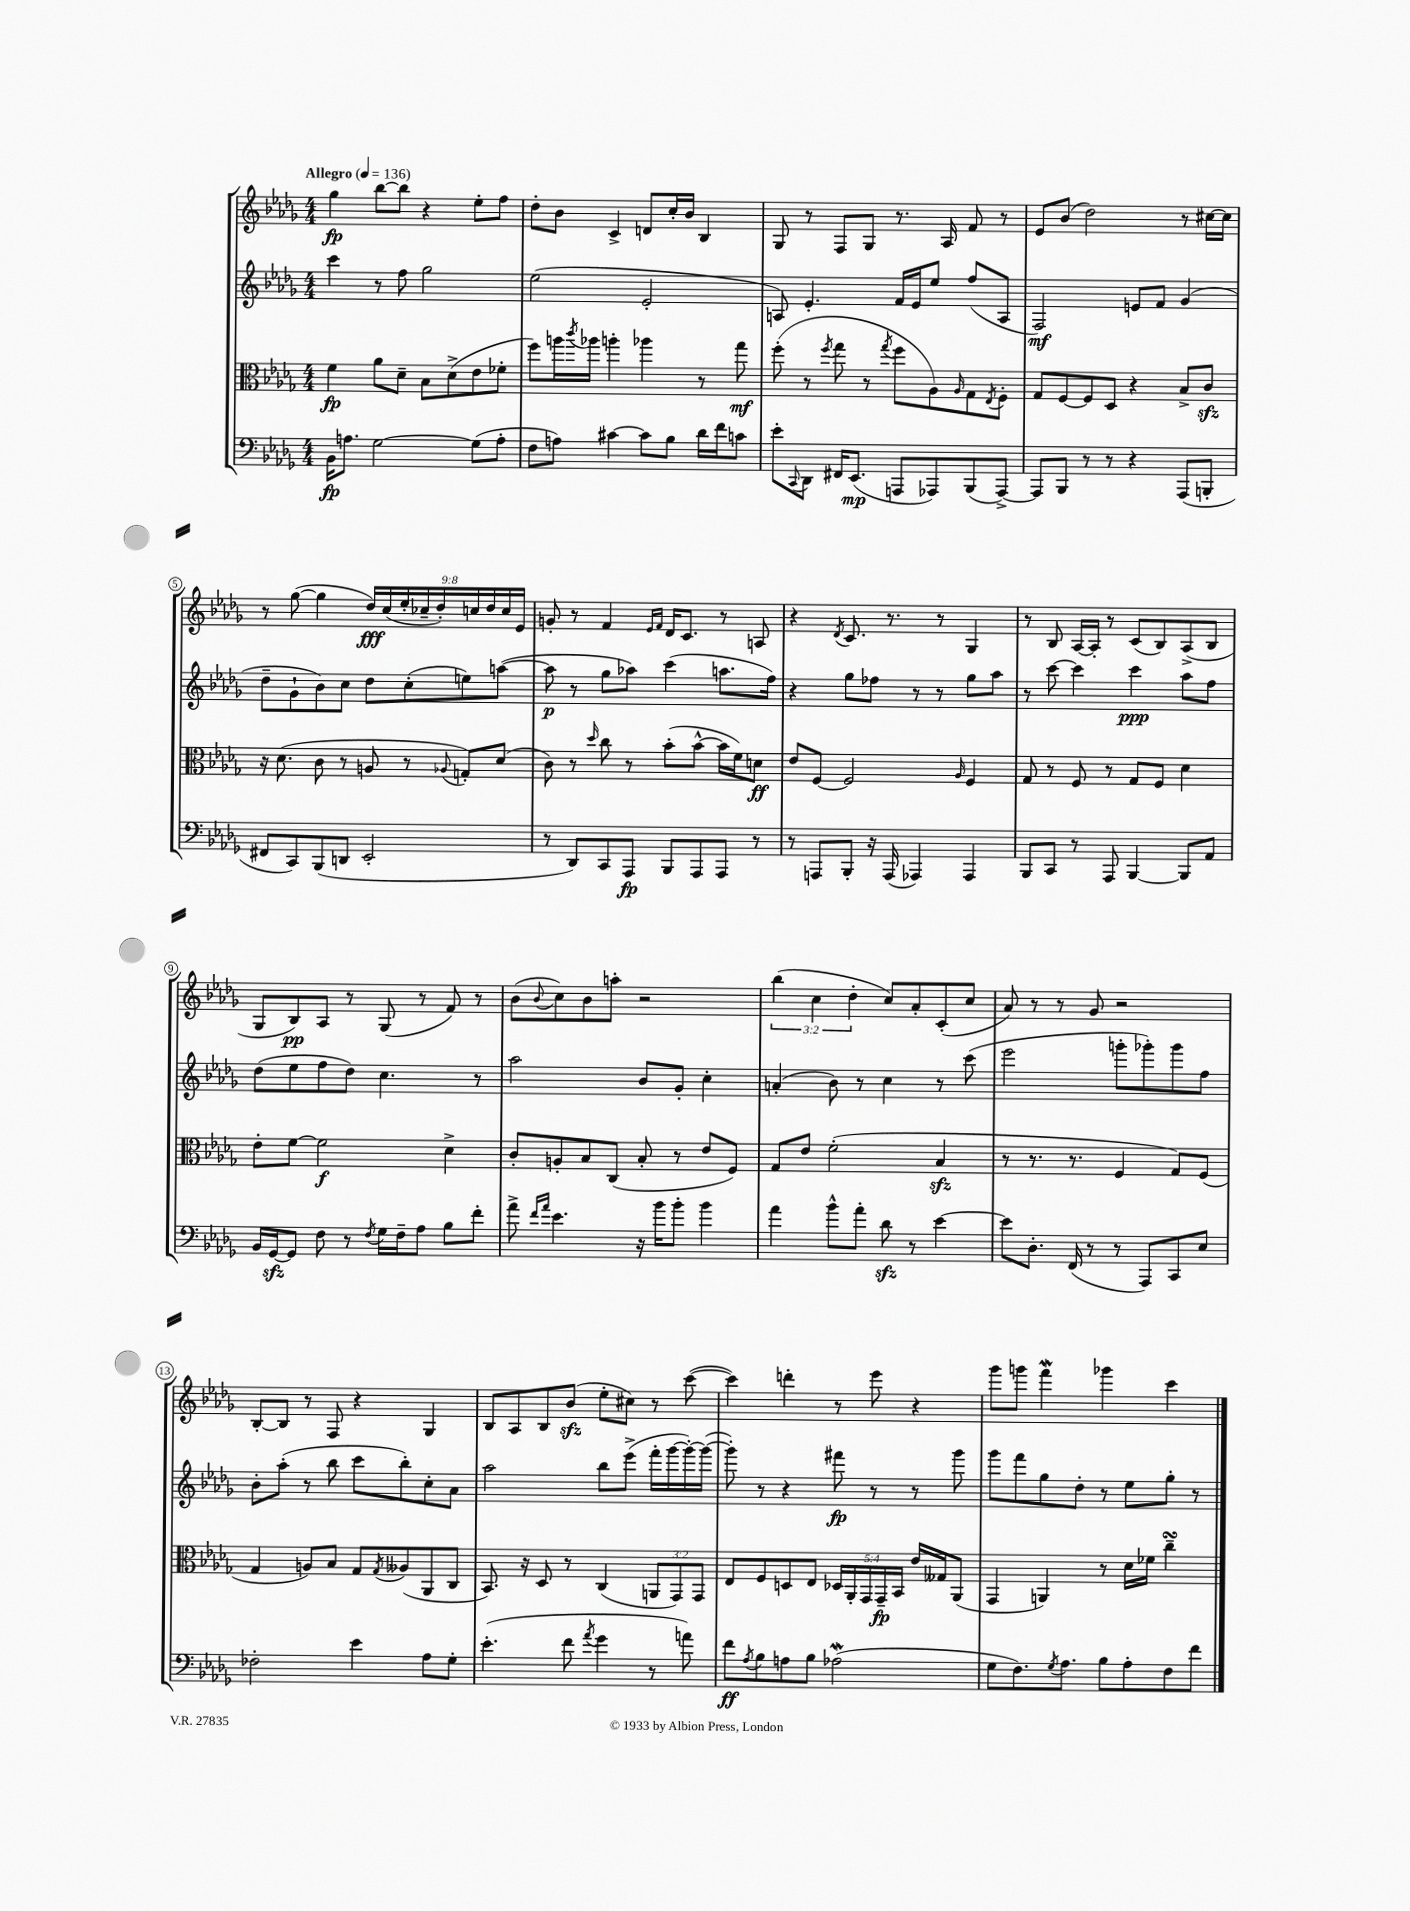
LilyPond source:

<<
\new StaffGroup <<
\new Staff = "s0" {
    \clef treble \key des \major \numericTimeSignature \time 4/4 \override Staff.TupletNumber.text = #tuplet-number::calc-fraction-text \tempo "Allegro" 4 = 136
    ges''4\fp bes''8~ bes''8 r4 ees''8-. f''8 |
    des''8-. bes'8 c'4-> d'8 c''16-. bes'16 bes4 |
    ges8 r8 f8 ges8 r8. aes16 f'8 r8 |
    ees'8 bes'8( des''2) r8 cis''16~ cis''16 |
    r8 ges''8~( ges''4 \tuplet 9/8 { des''16\fff) c''16( ees''16-. ces''16-- des''16-.) c''16 des''16 c''16 ees'16 } |
    g'8-. r8 f'4 \grace { ees'16 f'16 } des'16 c'8. r8 a8 |
    r4 \acciaccatura { des'8 } c'8. r8. r8 ges4 |
    r8 bes8 aes16~ aes16-. r8 c'8( bes8) aes8->( bes8 |
    ges8 bes8\pp) aes8 r8 ges8( r8 f'8) r8 |
    bes'8( \appoggiatura { bes'8 } c''8) bes'8 a''8-. r2 |
    \tuplet 3/2 { bes''4( c''4 des''4-. } c''8) aes'8-. c'8-.( c''8 |
    aes'8) r8 r8 ges'8 r2 |
    bes8~-. bes8 r8 f8 r4 ges4 |
    bes8 aes8 bes8 bes'8\sfz( ees''8-. cis''8) r8 c'''8~( |
    c'''4) d'''4-. r8 ees'''8 r4 |
    ges'''8 g'''8 f'''4\mordent ges'''4 c'''4 \bar "|." |
}
\new Staff = "s1" {
    \clef treble \key des \major \numericTimeSignature \time 4/4
    c'''4 r8 f''8 ges''2 |
    ees''2( ees'2-. |
    a8) ees'4.-. f'16 ees'16 ees''8 f''8( a8 |
    f2\mf) e'8 f'8 ges'4( |
    des''8-- ges'8-! bes'8) c''8 des''8 c''8-.( e''8) a''8~( |
    a''8\p r8 ges''8 aes''8) c'''4( a''8. f''16) |
    r4 ges''8 fes''8 r8 r8 ges''8 aes''8 |
    r8 c'''8~ c'''4 c'''4\ppp aes''8 f''8 |
    des''8( ees''8 f''8 des''8) c''4. r8 |
    aes''2 bes'8 ges'8-. c''4-. |
    a'4-.( bes'8) r8 c''4 r8 c'''8( |
    ees'''2 g'''8-. ges'''8-.) ges'''8 f''8 |
    bes'8-. aes''8-.( r8 bes''8 c'''8 bes''8-.) c''8-. aes'8 |
    aes''2 bes''8 ees'''8->( f'''16-. ges'''16~ ges'''16~-.) ges'''16~( |
    ges'''8-.) r8 r4 fis'''8\fp r8 r8 ges'''8 |
    ges'''8 f'''8 ges''8 des''8-. r8 ees''8 ges''8-. r8 \bar "|." |
}
\new Staff = "s2" {
    \clef alto \key des \major \numericTimeSignature \time 4/4 \override Staff.TupletNumber.text = #tuplet-number::calc-fraction-text
    f'4\fp aes'8 des'8-- bes8 des'8->( ees'8 fes'8-. |
    f''8) a''16 \acciaccatura { c'''8 } aes''16 a''4-. aes''4 r8 ges''8\mf |
    f''8-.( r8 \acciaccatura { f''8 } ges''8 r8 \acciaccatura { ges''8 } f''8 aes8) \grace { aes16 } ges8 \acciaccatura { ees8 } f8-. |
    ges8 f8~ f8 des8 r4 bes8-> c'8\sfz |
    r16 des'8.( c'8 r8 a8 r8 \appoggiatura { aes8 } g8-.) des'8( |
    c'8) r8 \grace { des''16 } c''8 r8 bes'8-.( bes'8~-^ bes'16 f'16) d'8\ff |
    ees'8 f8~ f2 \grace { aes16 } f4 |
    ges8 r8 f8 r8 ges8 f8 des'4 |
    ees'8-. f'8~ f'2\f des'4-> |
    c'8-. a8-. bes8 c8( bes8-. r8 ees'8 f8) |
    ges8 ees'8 f'2-.( bes4\sfz |
    r8 r8. r8. f4 ges8) f8( |
    ges4 a8) bes8 ges8 \acciaccatura { ges8 } aeses8( aes,8 c8 |
    bes,8.) r16 des8 r8 c4( \tuplet 3/2 { a,8 ges,8) ges,8 } |
    ees8 f8 d8 ees8 \tuplet 5/4 { des16 aes,16-. ges,16 ges,16--\fp bes,16 } ees'16 geses16 aes,8( |
    ges,4 a,4) r8 des'16 fes'16 c''4--\turn \bar "|." |
}
\new Staff = "s3" {
    \clef bass \key des \major \numericTimeSignature \time 4/4
    bes,16\fp a8. ges2~ ges8( a8-. |
    f8 a8) cis'4~ cis'8 bes8 des'16 f'16 c'8 |
    ees'8-. \appoggiatura { c,8 } des,8 fis,16 ees,8.\mp( a,,8 aes,,8) bes,,8( aes,,8~->) |
    aes,,8 bes,,8 r8 r8 r4 aes,,8( b,,8-. |
    fis,8 c,8) bes,,8( d,8 ees,2-. |
    r8 des,8) c,8 aes,,8\fp bes,,8 aes,,8 aes,,8 r8 |
    r8 a,,8 bes,,8-. r16 a,,16( aes,,4) aes,,4 |
    bes,,8 c,8 r8 aes,,8 bes,,4~ bes,,8 aes,8 |
    bes,16 ges,16~\sfz ges,8 f8 r8 \acciaccatura { f8 } ges16 f16-- aes8 bes8 f'8-. |
    aes'8-> \grace { f'16 aes'16 } ees'4. r16 bes'16 bes'8-. bes'4 |
    aes'4 bes'8-^ aes'8-. des'8\sfz r8 ees'4~ |
    ees'8 des8.-. f,16( r8 r8 aes,,8) c,8 ees8 |
    fes2-. ees'4 aes8 ges8-. |
    ees'4.-.( f'8 \acciaccatura { aes'8 } ges'4 r8 a'8) |
    f'8\ff \acciaccatura { aes8 } bes8 a8 bes8 aes2\mordent( |
    ges8 f8.) \acciaccatura { ges8 } aes8. bes8 aes8-. f8 f'8 \bar "|." |
}
>>
>>
\layout { \context { \Score \override BarNumber.stencil = #(make-stencil-circler 0.1 0.3 ly:text-interface::print) } }
